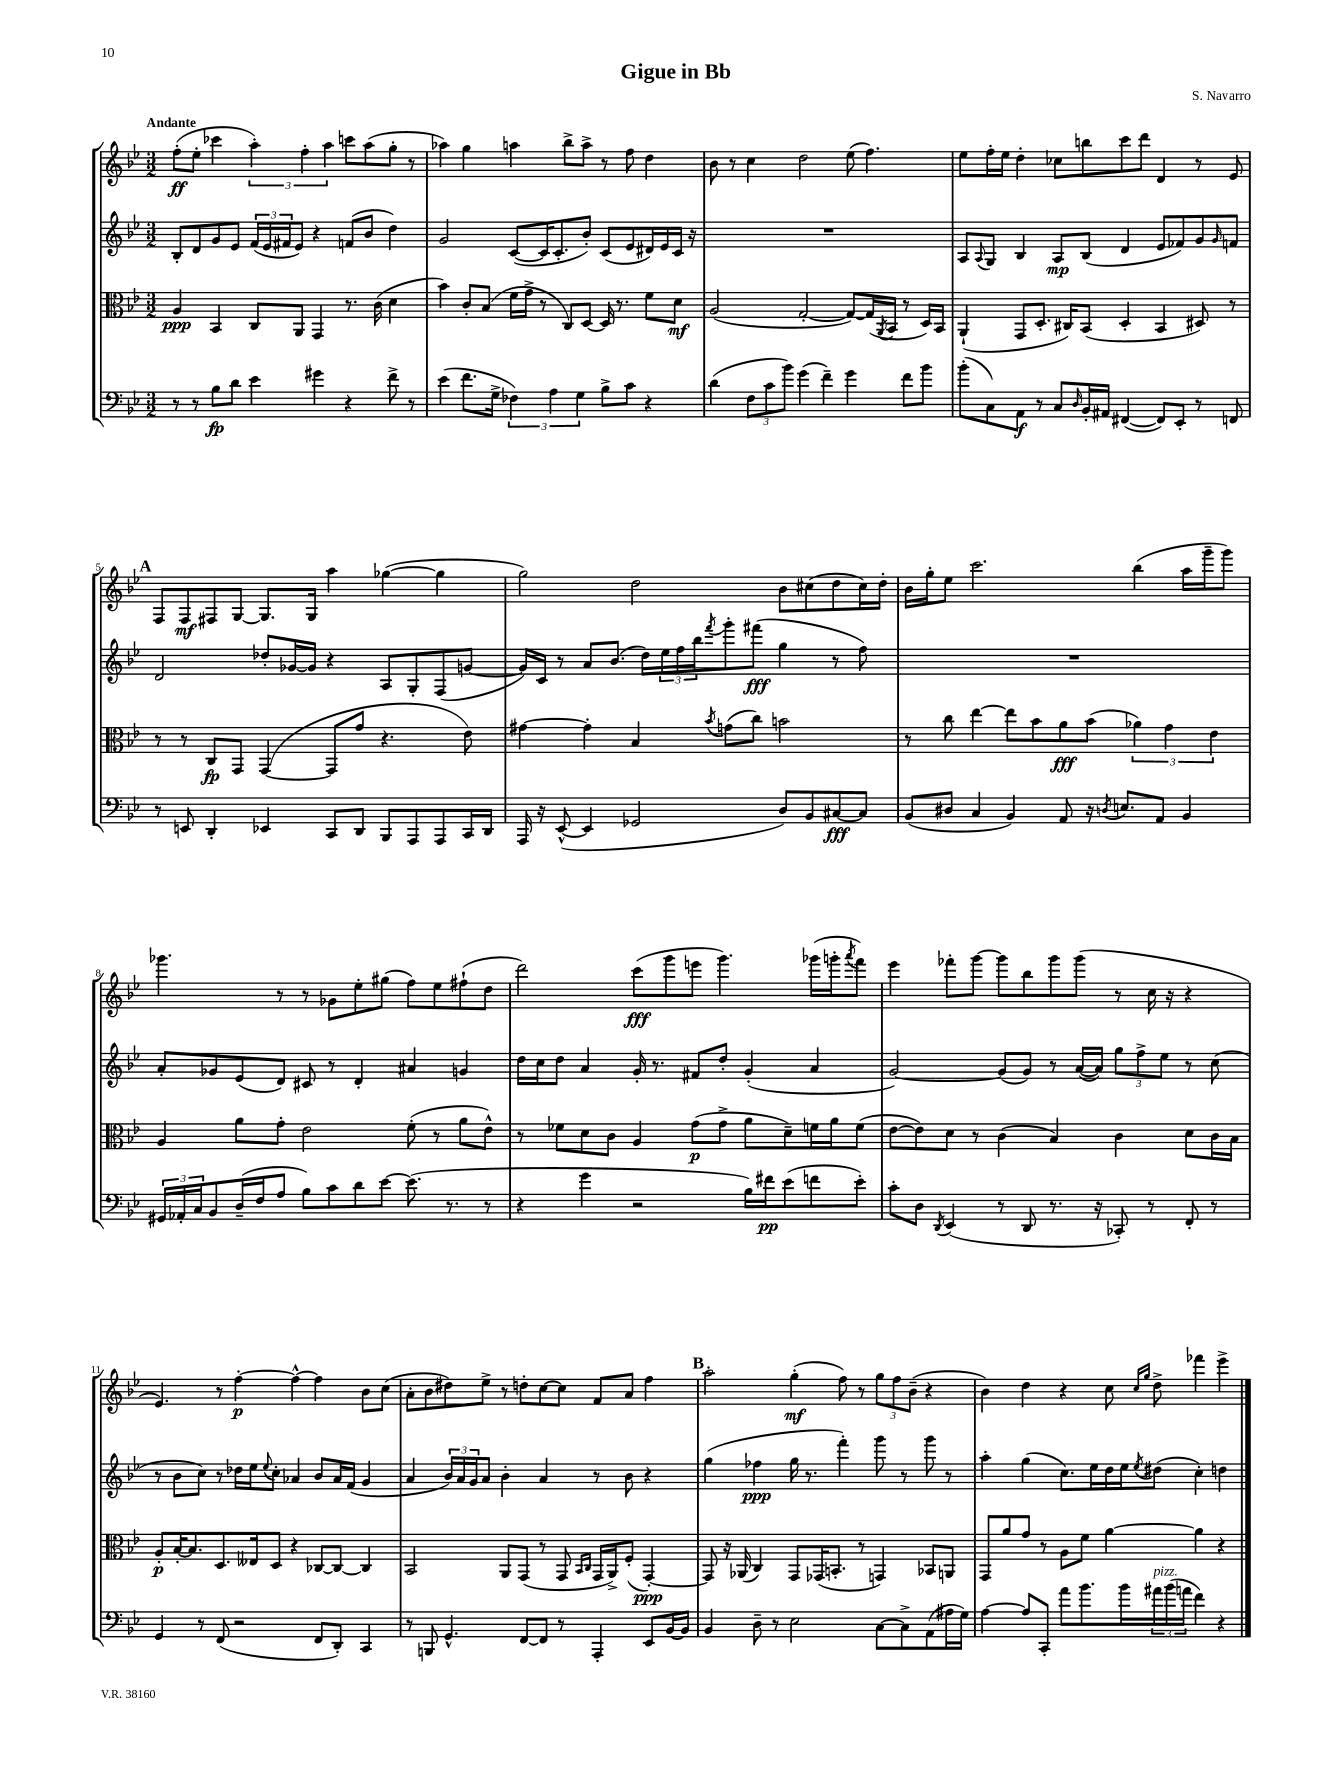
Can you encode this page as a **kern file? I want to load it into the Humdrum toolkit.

**kern	**dynam	**kern	**dynam	**kern	**dynam	**kern	**dynam
*part4	*part4	*part3	*part3	*part2	*part2	*part1	*part1
*staff4	*staff4	*staff3	*staff3	*staff2	*staff2	*staff1	*staff1
*clefF4	*	*clefC3	*	*clefG2	*	*clefG2	*
*k[b-e-]	*	*k[b-e-]	*	*k[b-e-]	*	*k[b-e-]	*
*M3/2	*	*M3/2	*	*M3/2	*	*M3/2	*
=1	=1	=1	=1	=1	=1	=1	=1
!	!	!	!	!	!	!LO:TX:a:B:t=Andante	!
8r	.	4A/	ppp	8B-'/L	.	(8ff'\L	ff
8r	.	.	.	8d/	.	8ee-'\J	.
8B-\L	fp	4BB-/	.	8g/	.	4ccc-X\	.
8d\J	.	.	.	8e-/J	.	.	.
4e-\	.	8C/L	.	(24f/LL	.	6aa'\)	.
.	.	.	.	24e-/	.	.	.
.	.	.	.	24f#X/J	.	.	.
.	.	8AA/J	.	8e-/J)	.	.	.
.	.	.	.	.	.	6ff'\	.
4g#X\	.	4GG/	.	4r	.	.	.
.	.	.	.	.	.	6aa\	.
4r	.	8.r	.	(8fn/L	.	8cccn\L	.
.	.	.	.	8b-/J	.	(8aa\	.
.	.	(16c\	.	.	.	.	.
8f^\	.	4d\	.	4dd\)	.	8gg'\J	.
8r	.	.	.	.	.	8r	.
=2	=2	=2	=2	=2	=2	=2	=2
(4e-\	.	4b-\)	.	2g/	.	4aa-X\)	.
8.f\L	.	8c'/L	.	.	.	4gg\	.
.	.	(8B-/J	.	.	.	.	.
16G^\Jk	.	.	.	.	.	.	.
6F-X\)	.	16f\LL	.	([8c/L	.	4aan\	.
.	.	16g^\JJ	.	.	.	.	.
.	.	8r	.	16c/K]	.	.	.
6A\	.	.	.	.	.	.	.
.	.	.	.	8.c'/	.	.	.
.	.	8C/L)	.	.	.	8bb-^\L	.
6G\	.	.	.	.	.	.	.
.	.	[8D/J	.	8b-'/J)	.	8aa^\J	.
8B-^\L	.	16D/]	.	(8c/L	.	8r	.
.	.	8.r	.	.	.	.	.
8c\J	.	.	.	8e-/	.	8ff\	.
4r	.	8f\L	.	16d#X/L)	.	4dd\	.
.	.	.	.	16e-/	.	.	.
.	.	8d\J	mf	16c/JJ	.	.	.
.	.	.	.	16r	.	.	.
=3	=3	=3	=3	=3	=3	=3	=3
(4d\	.	(2A/	.	1.r	.	8b-\	.
.	.	.	.	.	.	8r	.
12F\L	.	.	.	.	.	4cc\	.
12c\	.	.	.	.	.	.	.
12b-\J)	.	.	.	.	.	.	.
(4g\	.	[2G'/	.	.	.	2dd\	.
4f~\)	.	.	.	.	.	.	.
4g\	.	8G/L_)	.	.	.	(8ee-\	.
.	.	(16G/L]	.	.	.	4.ff\)	.
.	.	8qAA/	.	.	.	.	.
.	.	16BB-/JJ	.	.	.	.	.
8f\L	.	8r	.	.	.	.	.
8b-\J	.	16D/LL)	.	.	.	.	.
.	.	16BB-/JJ	.	.	.	.	.
=4	=4	=4	=4	=4	=4	=4	=4
(8b-'\L	.	(4AA`/	.	8A/L	.	8ee-\L	.
.	.	.	.	8qqA/	.	.	.
8C\)	.	.	.	8G/J	.	16ff'\L	.
.	.	.	.	.	.	16ee-\JJ	.
8AA\J	f	8GG/L	.	4B-/	.	4dd'\	.
8r	.	8.D'/J	.	.	.	.	.
8C/L	.	.	.	8A/L	mp	8cc-X\L	.
.	.	16C#X/KL)	.	.	.	.	.
16qqD/	.	.	.	.	.	.	.
16BB-'/L	.	(8BB-/J	.	(8B-/J	.	8bbn\	.
16AA#X/JJ	.	.	.	.	.	.	.
([4FF#X/	.	4D'/	.	4d/	.	8ccc\	.
.	.	.	.	.	.	8ddd\J	.
8FF#/L])	.	4BB-/	.	8e-/L	.	4d/	.
8EE-'/J	.	.	.	8f-X/)	.	.	.
8r	.	8D#X/)	.	8g/	.	8r	.
.	.	.	.	16qqg/	.	.	.
8FFn/	.	8r	.	8fn/J	.	8e-/	.
!!LO:LB:g=z
!!LO:REH:place=s1:t=A
=5	=5	=5	=5	=5	=5	=5	=5
8r	.	8r	.	2d/	.	8F/L	.
8EEn/	.	8r	.	.	.	8F/	mf
4DD'/	.	8C/L	fp	.	.	8F#X/	.
.	.	8GG/J	.	.	.	[8G/J	.
4EE-X/	.	([4GG/	.	8dd-X'/L	.	8.G/L]	.
.	.	.	.	[16g-X/L	.	.	.
.	.	.	.	16g-/JJ]	.	16G/Jk	.
8CC/L	.	8GG/L]	.	4r	.	4aa\	.
8DD/J	.	8g/J	.	.	.	.	.
8BBB-/L	.	4.r	.	8A/L	.	([4gg-X\	.
8AAA/	.	.	.	8G'/	.	.	.
8AAA/	.	.	.	(8F/	.	4gg-\]	.
16CC/L	.	8e-\)	.	[8gn/J	.	.	.
16DD/JJ	.	.	.	.	.	.	.
=6	=6	=6	=6	=6	=6	=6	=6
16AAA/	.	[4g#X\	.	16g/LL])	.	2gg\)	.
16r	.	.	.	16c/JJ	.	.	.
([8EE-^^/	.	.	.	8r	.	.	.
4EE-/]	.	4g#'\]	.	8a/L	.	.	.
.	.	.	.	(8.b-/J	.	.	.
2GG-X/	.	4B-/	.	.	.	2dd\	.
.	.	.	.	16dd\LL)	.	.	.
.	.	.	.	24ee-\	.	.	.
.	.	.	.	24ff\	.	.	.
.	.	.	.	24bb-\J	.	.	.
.	.	8qb-/	.	8qfff/	.	.	.
.	.	(8gn\L	.	8ggg'\	.	.	.
.	.	8cc\J)	.	(8fff#X\J	fff	.	.
8D/L)	.	2bn\	.	4gg\	.	8b-\L	.
8BB-/	.	.	.	.	.	(8cc#X\	.
[8C#X/	fff	.	.	8r	.	8dd\	.
8C#/J]	.	.	.	8ff\)	.	16cc#\L)	.
.	.	.	.	.	.	16dd'\JJ	.
=7	=7	=7	=7	=7	=7	=7	=7
(8BB-/L	.	8r	.	1.r	.	16b-\LL	.
.	.	.	.	.	.	16gg'\J	.
8D#X/J	.	8cc\	.	.	.	8ee-\J	.
4C/	.	[4ee-\	.	.	.	2.ccc\	.
4BB-/)	.	8ee-\L]	.	.	.	.	.
.	.	8b-\	.	.	.	.	.
8AA/	.	8a\	fff	.	.	.	.
16r	.	(8b-\J	.	.	.	.	.
8qDn/	.	.	.	.	.	.	.
8.En/L	.	.	.	.	.	.	.
.	.	6a-X\)	.	.	.	(4bb-\	.
8AA/J	.	.	.	.	.	.	.
.	.	6g\	.	.	.	.	.
4BB-/	.	.	.	.	.	16aa\LL	.
.	.	.	.	.	.	16ggg~\J	.
.	.	6e-\	.	.	.	.	.
.	.	.	.	.	.	8ggg\J)	.
!!LO:LB:g=z
=8	=8	=8	=8	=8	=8	=8	=8
24GG#X/LL	.	4A/	.	8a'/L	.	4.ggg-X\	.
24AA-X'/	.	.	.	.	.	.	.
24C/J	.	.	.	.	.	.	.
8BB-/	.	.	.	8g-X/	.	.	.
(16D~/L	.	8a\L	.	(8e-/	.	.	.
16F/J	.	.	.	.	.	.	.
8A/J	.	8g'\J	.	8d/J)	.	8r	.
8B-\L)	.	2e-\	.	8c#X/	.	8r	.
8c\	.	.	.	8r	.	8g-X\L	.
8d\	.	.	.	4d'/	.	8ee-'\	.
[8e-\J	.	.	.	.	.	(8gg#X\J	.
(8.e-\]	.	(8f'\	.	4a#X/	.	8ff\L)	.
.	.	8r	.	.	.	8ee-\	.
8.r	.	.	.	.	.	.	.
.	.	8a\L	.	4gn/	.	(8ff#X`\	.
8r	.	8e-^^\J)	.	.	.	8dd\J	.
=9	=9	=9	=9	=9	=9	=9	=9
4r	.	8r	.	16dd\LL	.	2ddd\)	.
.	.	.	.	16cc\J	.	.	.
.	.	8f-X\L	.	8dd\J	.	.	.
4g\	.	8d\	.	4a/	.	.	.
.	.	8c\J	.	.	.	.	.
2r	.	4A/	.	16g'/	.	(8ccc\L	fff
.	.	.	.	8.r	.	.	.
.	.	.	.	.	.	8ggg\	.
.	.	(8g\L	p	8f#X/L	.	8eeen\J	.
.	.	8g^\J	.	8dd'/J	.	4.ggg\)	.
16B-\LL)	.	8a\L	.	(4g'/	.	.	.
16f#X\J	pp	.	.	.	.	.	.
(8e-\	.	8d~\)	.	.	.	.	.
8fn\	.	16fn\L	.	4a/	.	(16ggg-X\LL	.
.	.	16a\J	.	.	.	16gggn'\J	.
.	.	.	.	.	.	8qaaa/	.
8e-'\J)	.	(8f\J	.	.	.	8fff\J)	.
=10	=10	=10	=10	=10	=10	=10	=10
8c'\L	.	[8e-\L	.	[2g/)	.	4eee-\	.
8D\J	.	8e-\])	.	.	.	.	.
8qDD/	.	.	.	.	.	.	.
(4EE-/	.	8d\J	.	.	.	8fff-X'\L	.
.	.	8r	.	.	.	[8ggg\J	.
8r	.	(4c\	.	(8g/L]	.	8ggg\L]	.
8DD/	.	.	.	8g/J)	.	8bb-\	.
8.r	.	4B-/)	.	8r	.	8ggg\	.
.	.	.	.	([16a/LL	.	(8ggg\J	.
16r	.	.	.	16a/JJ])	.	.	.
8CC-X'/)	.	4c\	.	12gg\L	.	8r	.
.	.	.	.	12ff^\	.	.	.
8r	.	.	.	.	.	16cc\	.
.	.	.	.	12ee-\J	.	.	.
.	.	.	.	.	.	16r	.
8FF'/	.	8d\L	.	8r	.	4r	.
8r	.	16c\L	.	(8cc\	.	.	.
.	.	16B-\JJ	.	.	.	.	.
!!LO:LB:g=z
=11	=11	=11	=11	=11	=11	=11	=11
4GG/	.	8A'/L	p	8r	.	4.e-/)	.
.	.	[16B-'/K	.	8b-\L	.	.	.
.	.	8.B-/]	.	.	.	.	.
8r	.	.	.	8cc\J)	.	.	.
(8FF/	.	8.D/	.	8r	.	8r	.
2r	.	.	.	16dd-X\LL	.	[4ff'\	p
.	.	16E--X/k	.	16ee-\J	.	.	.
.	.	.	.	8qqee-/	.	.	.
.	.	8D/J	.	8cc'\J	.	.	.
.	.	4r	.	4a-X/	.	4ff^^\_	.
8FF/L	.	[8C-X/L	.	8b-/L	.	4ff\]	.
8DD'/J)	.	8C-/J_	.	16a-/L	.	.	.
.	.	.	.	(16f/JJ	.	.	.
4CC/	.	4C-/]	.	4g/	.	8b-\L	.
.	.	.	.	.	.	(8cc\J	.
=12	=12	=12	=12	=12	=12	=12	=12
8r	.	2BB-/	.	4a/	.	8a'\L	.
8BBBn/	.	.	.	.	.	8b-\	.
4.GG^^/	.	.	.	24b-/LL)	.	8dd#X\)	.
.	.	.	.	24a/	.	.	.
.	.	.	.	24g/J	.	.	.
.	.	.	.	8a/J	.	8ee-^\J	.
.	.	8AA/L	.	4b-'\	.	8r	.
[8FF/L	.	(8GG/J	.	.	.	8ddn'\L	.
8FF/J]	.	8r	.	4a/	.	[8cc\	.
8r	.	8GG/	.	.	.	8cc\J]	.
.	.	16qqBB-/LL	.	.	.	.	.
.	.	16qqC/JJ	.	.	.	.	.
4AAA'/	.	16GG/LL	.	8r	.	8f/L	.
.	.	16AA^/J)	.	.	.	.	.
.	.	(8F'/J	.	8b-\	.	8a/J	.
8EE-/L	.	[4GG'/)	ppp	4r	.	4ff\	.
[16BB-/L	.	.	.	.	.	.	.
16BB-/JJ]	.	.	.	.	.	.	.
!!LO:REH:place=s1:t=B
=13	=13	=13	=13	=13	=13	=13	=13
4BB-/	.	8GG/]	.	(4gg\	.	2aa'\	.
.	.	16r	.	.	.	.	.
.	.	(16AA-X/	.	.	.	.	.
8D~\	.	4C/)	.	4ff-X\	ppp	.	.
8r	.	.	.	.	.	.	.
2E-\	.	8GG/L	.	16gg\	.	(4gg'\	mf
.	.	.	.	8.r	.	.	.
.	.	(16GG-X/K	.	.	.	.	.
.	.	8.BBn'/J	.	.	.	.	.
.	.	.	.	4fff'\)	.	8ff\)	.
.	.	8r	.	.	.	8r	.
[8C\L	.	4GGn/)	.	8ggg\	.	12gg\L	.
.	.	.	.	.	.	12ff\	.
8C^\]	.	.	.	8r	.	.	.
.	.	.	.	.	.	(12b-~\J	.
(8AA\	.	8BB-X/L	.	8ggg\	.	4r	.
16A#X\L	.	8AAn/J	.	8r	.	.	.
16G\JJ)	.	.	.	.	.	.	.
=14	=14	=14	=14	=14	=14	=14	=14
[4A\	.	8GG/L	.	4aa'\	.	4b-\)	.
.	.	8a/	.	.	.	.	.
8A/L]	.	8g/J	.	(4gg\	.	4dd\	.
8CC'/J	.	8r	.	.	.	.	.
8a\L	.	8A\L	.	8.cc\L)	.	4r	.
8.b-\	.	8f\J	.	.	.	.	.
.	.	.	.	16ee-\L	.	.	.
.	.	[4a\	.	16dd\	.	8cc\	.
16b-\L	.	.	.	16ee-\J	.	.	.
.	.	.	.	.	.	16qqcc/LL	.
.	.	.	.	8qee-/	.	16qqgg/JJ	.
!LO:TX:a:i:t=pizz.	!	!	!	!	!	!	!
24a#X\	.	.	.	(8dd#X\J	.	8dd^\	.
(24b-\	.	.	.	.	.	.	.
24an\JJ	.	.	.	.	.	.	.
4f\)	.	4a\]	.	4cc'\)	.	4fff-X\	.
4r	.	4r	.	4ddn\	.	4eee-^\	.
==	==	==	==	==	==	==	==
*-	*-	*-	*-	*-	*-	*-	*-
